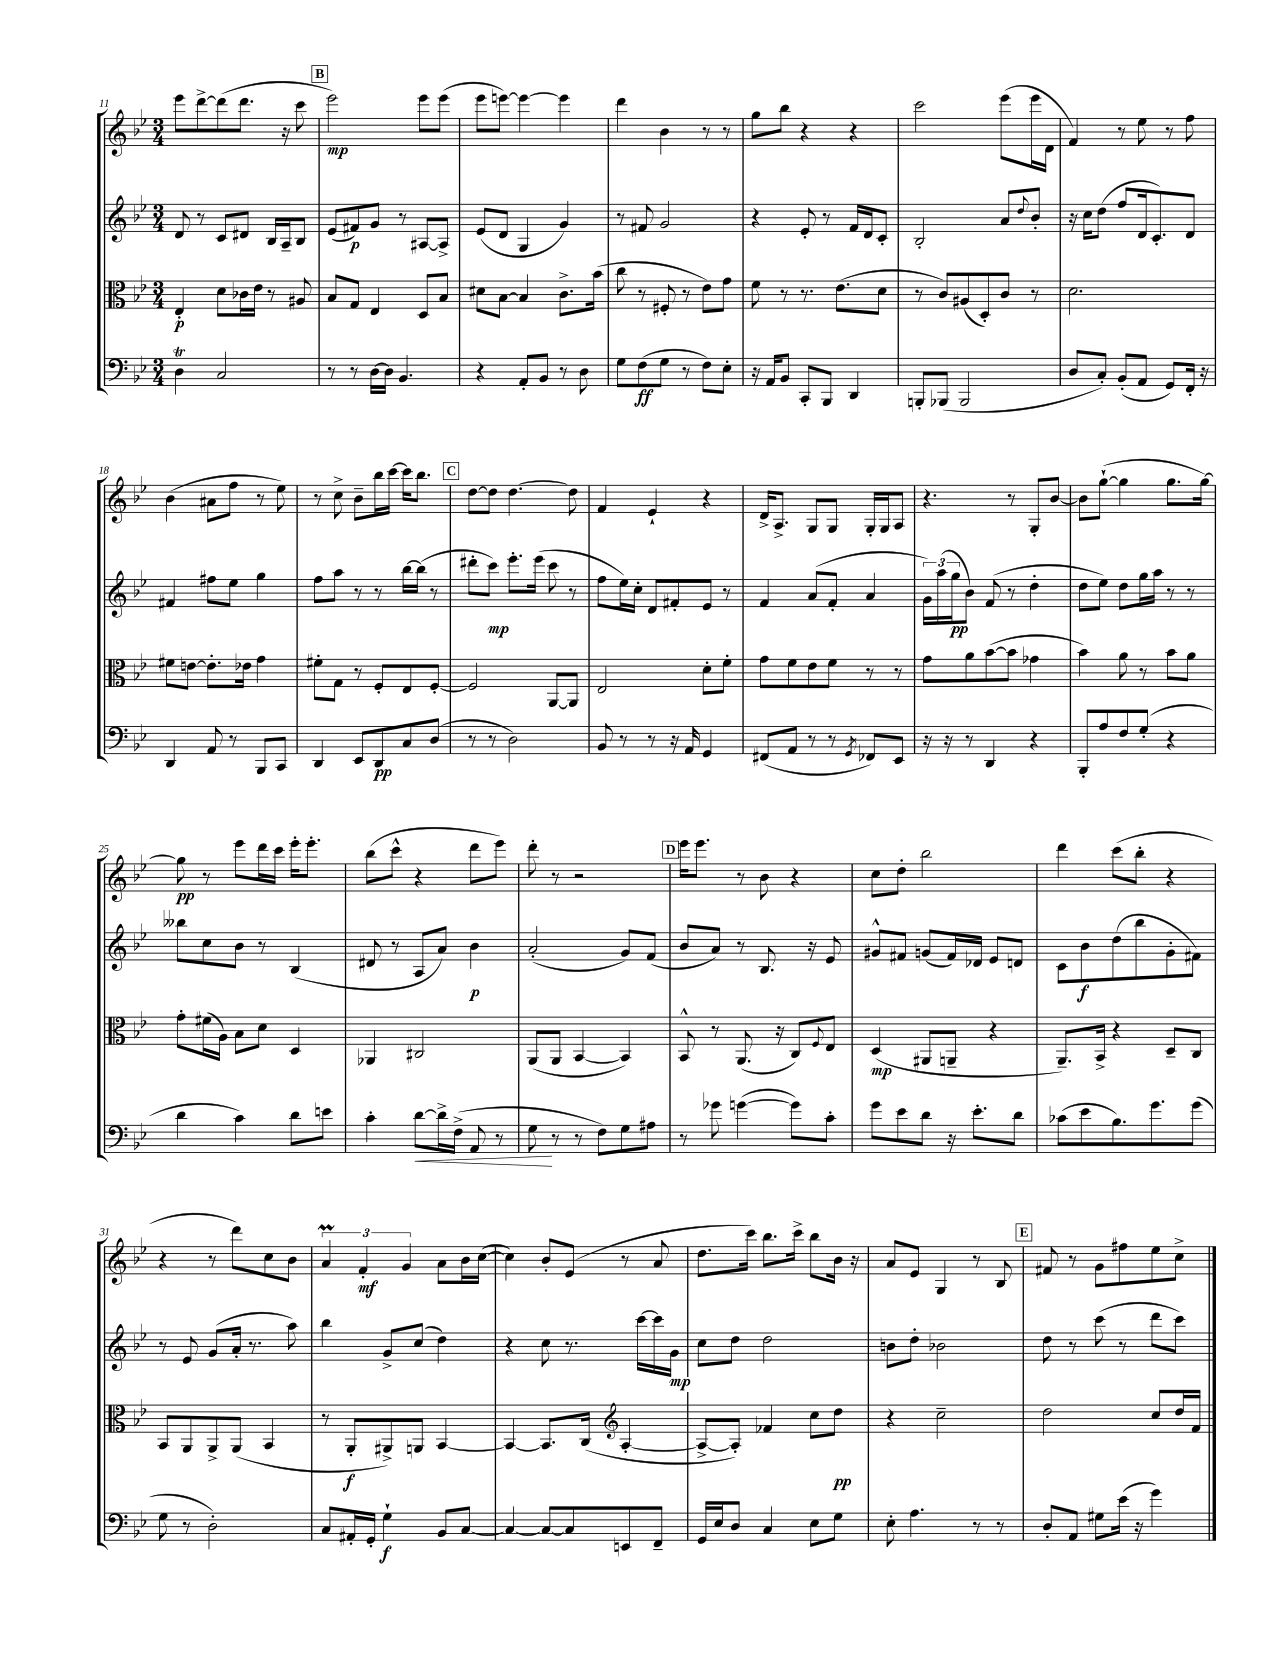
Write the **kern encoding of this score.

**kern	**kern	**kern	**kern
*staff4	*staff3	*staff2	*staff1
*clefF4	*clefC3	*clefG2	*clefG2
*k[b-e-]	*k[b-e-]	*k[b-e-]	*k[b-e-]
*M3/4	*M3/4	*M3/4	*M3/4
4D\	4E-'/	8d/	8eee-\L
.	.	8r	[8ddd^\
2C/	8d\L	8c/L	(8ddd\]
.	16c-\L	8d#/J	8.ddd\J
.	16e-\JJ	.	.
.	8r	16B-/LL	.
.	.	16A~/J	16r
.	8A#/	8B-/J	8ccc\
=	=	=	=
8r	8B-/L	(8e-/L	2eee-\)
8r	8G/J	8f#/)	.
[16D\LL	4E-/	8g/J	.
16D\]JJ	.	.	.
4.BB-/	.	8r	.
.	8D/L	[8A#/L	8eee-\L
.	8B-/J	8A#^/]J	(8eee-\J
=	=	=	=
4r	8d#\L	(8e-/L	8eee-\L
.	[8B-\J	8d/J	[8eee\J)
8AA'/L	4B-/]	4G/	4eee\_
8BB-/J	.	.	.
8r	8.c^\L	4g/)	4eee\]
8D\	.	.	.
.	(16b-\Jk	.	.
=	=	=	=
8G\L	8cc\	8r	4ddd\
(8F\	8r	8f#/	.
8G\J	8F#'/	2g/	4b-\
8r	8r	.	.
8F\L)	8e-\L)	.	8r
8E-'\J	8g\J	.	8r
=	=	=	=
16r	8f\	4r	8gg\L
16AA/LK	.	.	.
8BB-/J	8r	.	8bb-\J
8CC'/L	8.r	8e-'/	4r
8BBB-/J	.	8r	.
.	(8.e-\L	.	.
4DD/	.	16f/LL	4r
.	.	16d/J	.
.	8d\J	8c'/J	.
=	=	=	=
8BBB'/L	8r	2B-'/	2ccc\
(8BBB-/J	8c/L)	.	.
2BBB-/	(8A#/	.	.
.	8D'/)	.	.
.	8c/J	8a/L	(8eee-\L
.	.	8qqdd/	.
.	8r	8b-'/J	16eee-\L
.	.	.	16d\JJ
=	=	=	=
8D/L	2.d\	16r	4f/)
.	.	16cc\LK	.
8C'/J)	.	(8dd\J	.
(8BB-'/L	.	8ff/L	8r
8AA/J	.	16d/k	8ee-\
.	.	8.c'/)	.
8GG/L)	.	.	8r
16FF'/Jk	.	8d/J	8ff\
16r	.	.	.
=	=	=	=
4DD/	8f#\L	4f#/	(4b-\
.	[8e\J	.	.
8AA/	8.e'\]L	8ff#\L	8a#\L
8r	.	8ee-\J	8ff\J
.	16e-\Jk	.	.
8BBB-/L	4g\	4gg\	8r
8CC/J	.	.	8ee-\)
=	=	=	=
4DD/	8f#'\L	8ff\L	8r
.	8G\J	8aa\J	8cc^\
8EE-/L	8r	8r	8b-~\L
8DD/	8F'/L	8r	16bb-\L
.	.	.	[16ccc\JJ
8C/	8E-/	[16bb-\LL	16ccc\]LK
.	.	(16bb-\]JJ	8.bb-\J
(8D/J	[8F'/J	8r	.
=	=	=	=
8r	2F/]	8ddd#'\L	[8dd\L
8r	.	8ccc\J)	8dd\]J
2D\)	.	8.eee-'\L	[4.dd\
.	.	(16eee-\Jk	.
.	[8AA/L	8ccc\	.
.	8AA/]J	8r	8dd\]
=	=	=	=
8BB-/	2E-/	8ff\L	4f/
8r	.	16ee-\L)	.
.	.	16cc'\JJ	.
8r	.	8d/L	4e-`/
16r	.	8f#'/	.
16AA/	.	.	.
4GG/	8d'\L	8e-/J	4r
.	8f'\J	8r	.
=	=	=	=
(8FF#/L	8g\L	4f/	16d^/LK
.	.	.	8.A^/J
8AA/J	8f\	.	.
8r	8e-\	(8a/L	8G/L
8r	8f\J	8f'/J	8G/J
8qGG/	.	.	.
8FF-/L)	8r	4a/	16G'/LL
.	.	.	16G/J
8EE-/J	8r	.	8A/J
=	=	=	=
16r	8g\L	24g\LL)	4.r
.	.	(24aa\	.
16r	.	.	.
.	.	24gg\J	.
8r	8a\	8b-\J)	.
4DD/	([8b-\	(8f/	.
.	8b-\]J	8r	8r
4r	4g-\	4dd'\	8G'/L
.	.	.	[8b-/J
=	=	=	=
8BBB-'/L	4b-\)	8dd\L	8b-\]L
8A/	.	8ee-\J)	([8gg`\J
8F/	8a\	8dd\L	4gg\]
(8G'/J	8r	16gg\L	.
.	.	16aa\JJ	.
4r	8b-\L	8r	8.gg\L
.	8a\J	8r	.
.	.	.	[16gg\Jk)
=	=	=	=
4d\	8g'\L	8bb--\L	8gg\]
.	(16f#\L	8cc\	8r
.	16A\JJ)	.	.
4c\)	8B-\L	8b-\J	8eee-\L
.	8d\J	8r	16ddd\L
.	.	.	16ccc\JJ
8d\L	4D/	(4B-/	16eee-'\LK
.	.	.	8.eee-'\J
8e\J	.	.	.
=	=	=	=
4c'\	4AA-/	8d#/	(8bb-\L
.	.	8r	8ccc^^\J
[8d\L	2C#/	8A/L	4r
16d^\]L	.	8a/J)	.
(16F^\JJ	.	.	.
8AA/	.	4b-\	8ddd\L
8r	.	.	8eee-\J)
=	=	=	=
8G\	(8AA/L	(2a'/	8ddd'\
8r	8AA/J	.	8r
8r	[4BB-/	.	2r
8F\L)	.	.	.
8G\	4BB-/])	8g/L)	.
8A#\J	.	(8f/J	.
=	=	=	=
8r	8BB-^^/	8b-/L	16eee-\LK
.	.	.	8.eee-\J
8g-\	8r	8a/J)	.
([4g\	(8.AA/	8r	8r
.	.	8.B-/	8b-\
.	16r	.	.
8g\]L)	8C/L)	.	4r
.	.	16r	.
.	8qqF/	.	.
8c'\J	8E-/J	8e-/	.
=	=	=	=
8g\L	(4D/	8g#^^/L	8cc\L
8e-\	.	8f#/J	8dd'\J
8d\J	8AA#/L	(8g/L	2bb-\
16r	8AA~/J	16f#/L)	.
8.e-'\L	.	16d-/JJ	.
.	4r	8e-/L	.
8d\J	.	8d/J	.
=	=	=	=
(8c-\L	8.AA~/L)	8c\L	4ddd\
8e-\	.	8b-\	.
.	16BB-^/Jk	.	.
8.B-\)	4r	(8dd\	(8ccc\L
.	.	8bb-\	8bb-'\J
8.g\	.	.	.
.	8D~/L	8g'\	4r
(8g\J	8C/J	8f#\J)	.
=	=	=	=
8G\	8BB-/L	8r	4r
8r	8AA/	8e-/	.
2D'\)	8AA^/	(8g/L	8r
.	(8AA/J	16a'/Jk	8ddd\L)
.	.	8.r	.
.	4BB-/	.	8cc\
.	.	8aa\)	8b-\J
=	=	=	=
8C/L	8r	4bb-\	6a/
16AA#'/L	8AA'/L	.	.
.	.	.	6f'/
16GG'/JJ	.	.	.
4G`\	8AA#^/)	8g^/L	.
.	.	.	6g/
.	8AA/J	(8cc/J	.
8BB-/L	[4BB-/	4dd\)	8a\L
[8C/J	.	.	16b-\L
.	.	.	([16cc\JJ
=	=	=	=
4C/_	4BB-/_	4r	4cc\])
8C/_L	8.BB-/]L	8cc\	8b-'/L
8C/]	.	8.r	(8e-/J
.	(16C/Jk	.	.
*	*clefG2	*	*
8EE/	[4A'/	.	8r
.	.	[16ccc\LL	.
8FF~/J	.	16ccc\]	8a/
.	.	16g\JJ	.
=	=	=	=
16GG/LL	8A^/_L	8cc\L	8.dd\L
16E-/J	.	.	.
8D/J	8A'/]J)	8dd\J	.
.	.	.	16ccc\Jk)
4C/	4f-/	2dd\	8.bb-\L
.	.	.	16ccc^\Jk
8E-\L	8cc\L	.	8bb-\L
8G\J	8dd\J	.	16b-\Jk
.	.	.	16r
=	=	=	=
8E-'\	4r	8b\L	8a/L
4.A\	.	8dd'\J	8e-/J
.	2cc~\	2b-\	4G/
8r	.	.	8r
8r	.	.	8B-/
=	=	=	=
8D'/L	2dd\	8dd\	8f#/
8AA/J	.	8r	8r
8G#\L	.	(8ccc\	8g\L
(16e-\Jk	.	8r	8ff#\
16r	.	.	.
4g\)	8cc/L	8ddd\L	8ee-\
.	16dd/L	8ccc\J)	8cc^\J
.	16f/JJ	.	.
==	==	==	==
*-	*-	*-	*-
